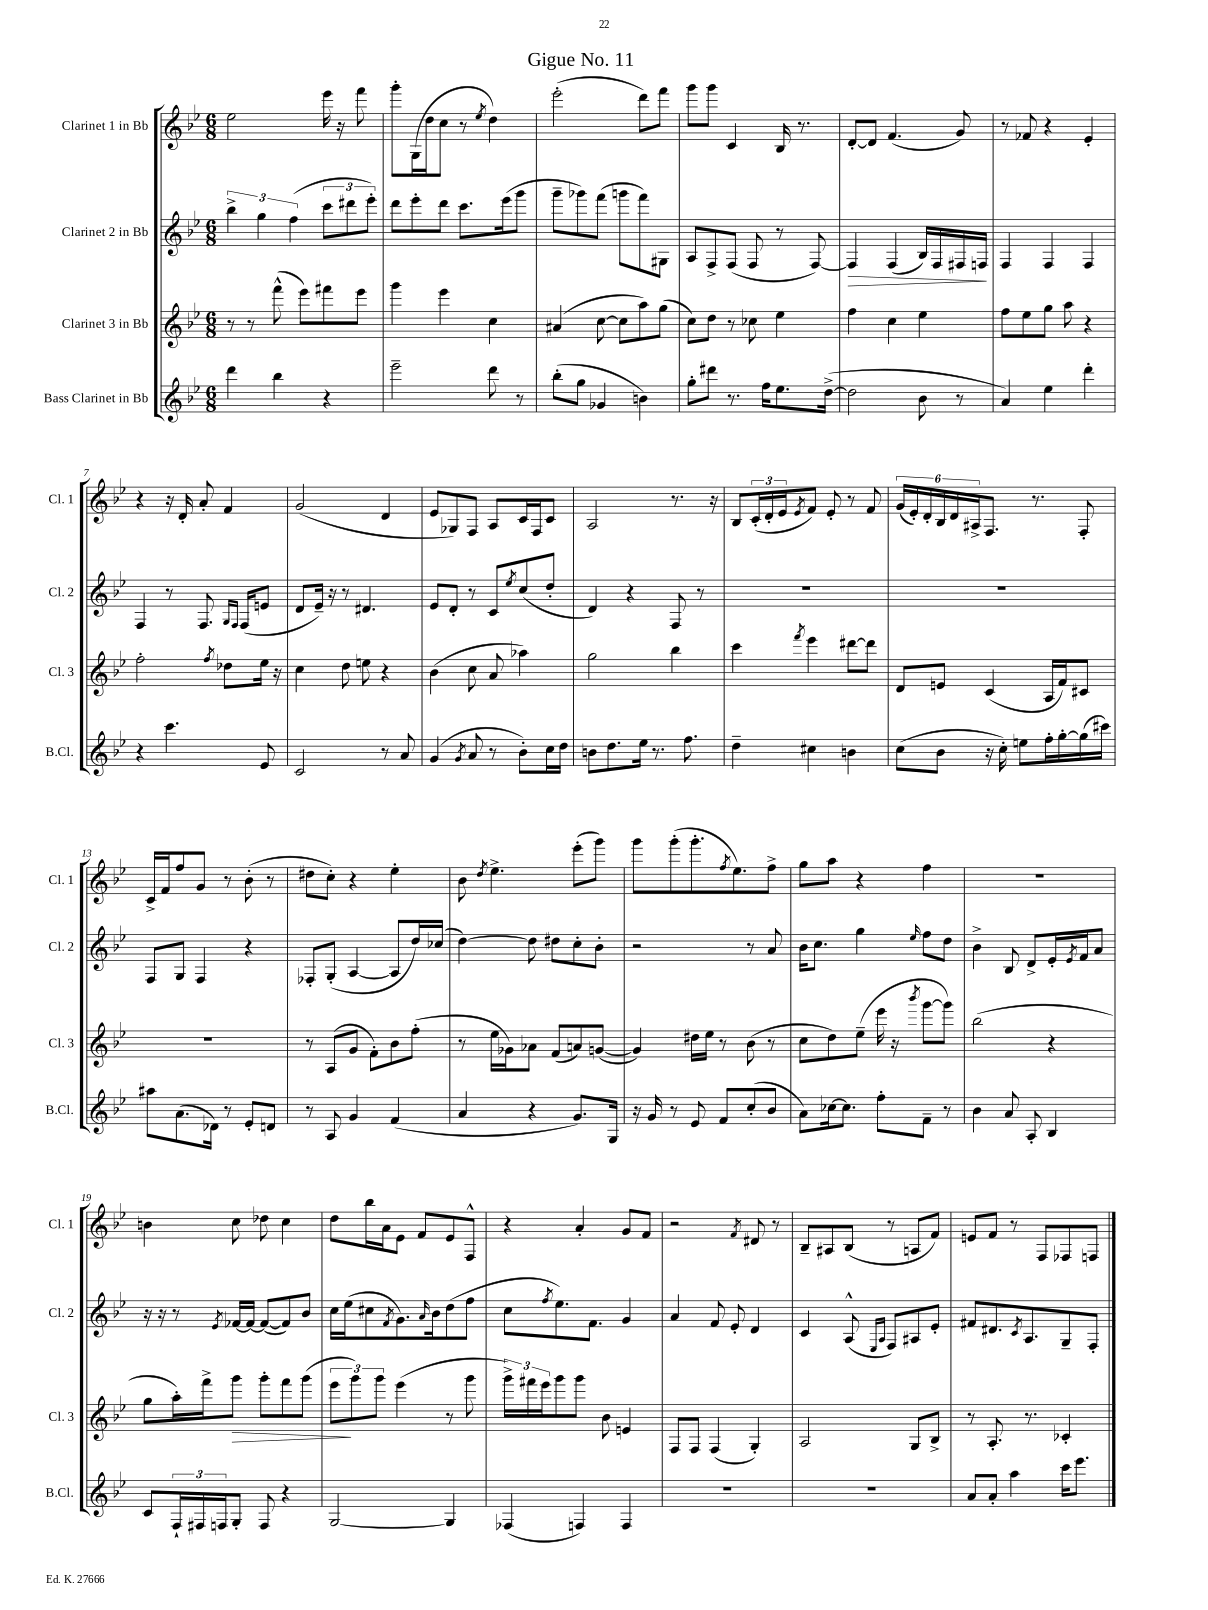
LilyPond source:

\header { title = "Gigue No. 11" }
<<
\new StaffGroup <<
\new Staff = "s0" \with { instrumentName = "Clarinet 1 in Bb" shortInstrumentName = "Cl. 1" } {
    \clef treble \key bes \major \numericTimeSignature \time 6/8
    ees''2 ees'''16 r16 f'''8 |
    g'''8-. g16( d''16 c''8 r8 \acciaccatura { ees''8 } d''4) |
    ees'''2-.( d'''8) f'''8 |
    g'''8 g'''8 c'4 bes16 r8. |
    d'8~-. d'8 f'4.( g'8) |
    r8 fes'8 r4 ees'4-. |
    r4 r16 d'16-. a'8-. f'4 |
    g'2( d'4 |
    ees'8 ges8) f8 a8 c'16 f16 c'8 |
    a2 r8. r16 |
    bes8 \tuplet 3/2 { c'16-.( d'16-. ees'16 } \acciaccatura { ees'8 } f'8) ees'8-. r8 f'8 |
    \tuplet 6/4 { g'16( ees'16-.) d'16-. bes16 d'16 ais16-> } f8. r8. f8-. |
    c'16-> f'16 f''8 g'8 r8 bes'8-.( r8 |
    dis''8 c''8-.) r4 ees''4-. |
    bes'8 \acciaccatura { d''8 } ees''4.-> ees'''8-.( g'''8) |
    g'''8 g'''8-.( g'''8.-. \acciaccatura { f''8 } ees''8.) f''8-> |
    g''8 a''8 r4 f''4 |
    R2. |
    b'4 c''8 des''8 c''4 |
    d''8 bes''16 a'16 ees'8 f'8 ees'8 f8-^ |
    r4 a'4-. g'8 f'8 |
    r2 \acciaccatura { f'8 } dis'8 r8 |
    bes8-- ais8 bes8( r8 a8 f'8) |
    e'8 f'8 r8 f8 fes8 f8 \bar "|." |
}
\new Staff = "s1" \with { instrumentName = "Clarinet 2 in Bb" shortInstrumentName = "Cl. 2" } {
    \clef treble \key bes \major \numericTimeSignature \time 6/8
    \tuplet 3/2 { bes''4-> g''4 f''4( } \tuplet 3/2 { c'''8 dis'''8 ees'''8-.) } |
    d'''8 ees'''8-. d'''8 c'''8. ees'''16( g'''8 |
    g'''8-- ges'''8) f'''8( g'''8 f'''8) gis8 |
    a8 f8-> f8( f8 r8 f8~) |
    f4\> f4( bes16) f16 fis16 f16\! |
    f4 f4 f4 |
    f4 r8 f8. \grace { g16 f16 } f16( e'8 |
    d'8 ees'16--) r16 r8 dis'4. |
    ees'8 d'8-. r8 c'8 \acciaccatura { ees''8 } c''8( d''8-. |
    d'4) r4 f8 r8 |
    R2. |
    R2. |
    f8 g8 f4 r4 |
    fes8-. g8-.( a4~ a8 d''16) ces''16( |
    d''4~) d''8 dis''8 c''8-. bes'8-. |
    r2 r8 a'8 |
    bes'16 c''8. g''4 \grace { ees''16 } f''8 d''8 |
    bes'4-> bes8 d'8-> ees'16-. \acciaccatura { ees'8 } f'16 a'8 |
    r16 r16 r8 \acciaccatura { ees'8 } fes'16~ fes'16~ fes'8~( fes'8) bes'8 |
    c''16 ees''16( cis''8 \acciaccatura { f'8 } g'8.) \grace { a'16 } bes'16 d''8( f''8 |
    c''8 \acciaccatura { f''8 } ees''8.) f'8. g'4 |
    a'4 f'8 ees'8-. d'4 |
    c'4 a8-^( \grace { ees16 a16 } f8) ais8 ees'8-. |
    fis'8 dis'8. \acciaccatura { c'8 } a8. g8-- f8-. \bar "|." |
}
\new Staff = "s2" \with { instrumentName = "Clarinet 3 in Bb" shortInstrumentName = "Cl. 3" } {
    \clef treble \key bes \major \numericTimeSignature \time 6/8
    r8 r8 f'''8-^( ees'''8) fis'''8 ees'''8 |
    g'''4 ees'''4 c''4 |
    ais'4( c''8~ c''8 a''8) g''8( |
    c''8) d''8 r8 ces''8 ees''4 |
    f''4 c''4 ees''4 |
    f''8 ees''8 g''8 a''8 r4 |
    f''2-. \acciaccatura { f''8 } des''8 ees''16 r16 |
    c''4 d''8 e''8 r4 |
    bes'4( c''8 a'8 aes''4) |
    g''2 bes''4 |
    c'''4 \acciaccatura { f'''8 } ees'''4 dis'''8~ dis'''8 |
    d'8 e'8 c'4( a16 f'16) cis'8 |
    R2. |
    r8 a8( g'8 f'8-.) bes'8 f''8-.( |
    r8 ees''16 ges'16) aes'8 f'8( a'8) g'8~( |
    g'4) dis''16 ees''16 r8 bes'8( r8 |
    c''8 d''8) ees''8--( ees'''16 r16 \acciaccatura { bes'''8 } g'''8~ g'''8) |
    bes''2( r4 |
    g''8 a''16-.) f'''16-> g'''8\> g'''8-. f'''8 g'''8( |
    \tuplet 3/2 { ees'''8\! g'''8) g'''8 } ees'''4( r8 g'''8 |
    \tuplet 3/2 { g'''16->) fis'''16 ees'''16 } g'''8 g'''8 bes'8 e'4 |
    f8 f8 f4( g4-.) |
    a2 g8 bes8-> |
    r8 a8.-. r8. ces'4-. \bar "|." |
}
\new Staff = "s3" \with { instrumentName = "Bass Clarinet in Bb" shortInstrumentName = "B.Cl." } {
    \clef treble \key bes \major \numericTimeSignature \time 6/8
    d'''4 bes''4 r4 |
    ees'''2-- d'''8 r8 |
    bes''8-.( g''8 ges'4 b'4) |
    g''8-. dis'''8 r8. f''16 ees''8. d''16~->( |
    d''2 bes'8 r8 |
    a'4) ees''4 d'''4-. |
    r4 c'''4. ees'8 |
    c'2 r8 a'8 |
    g'4( \acciaccatura { g'8 } a'8 r8 bes'8-.) c''16 d''16 |
    b'8 d''8. ees''16 r8. f''8. |
    d''4-- cis''4 b'4 |
    c''8( bes'8 r16 c''16-.) e''8 f''16-. g''16~-. g''16( cis'''16) |
    ais''8 a'8.( des'16) r8 ees'8-. d'8 |
    r8 a8 g'4 f'4( |
    a'4 r4 g'8.) g16 |
    r16 g'16 r8 ees'8 f'8 c''8-.( bes'8 |
    a'8) ces''16~ ces''8. f''8-. f'8-- r8 |
    bes'4 a'8 a8-. bes4 |
    c'8 \tuplet 3/2 { f16-! fis16 f16 } g8-. f8 r4 |
    g2~ g4 |
    fes4( f4) f4 |
    R2. |
    R2. |
    a'8 a'8-. a''4 c'''16 ees'''8. \bar "|." |
}
>>
>>
